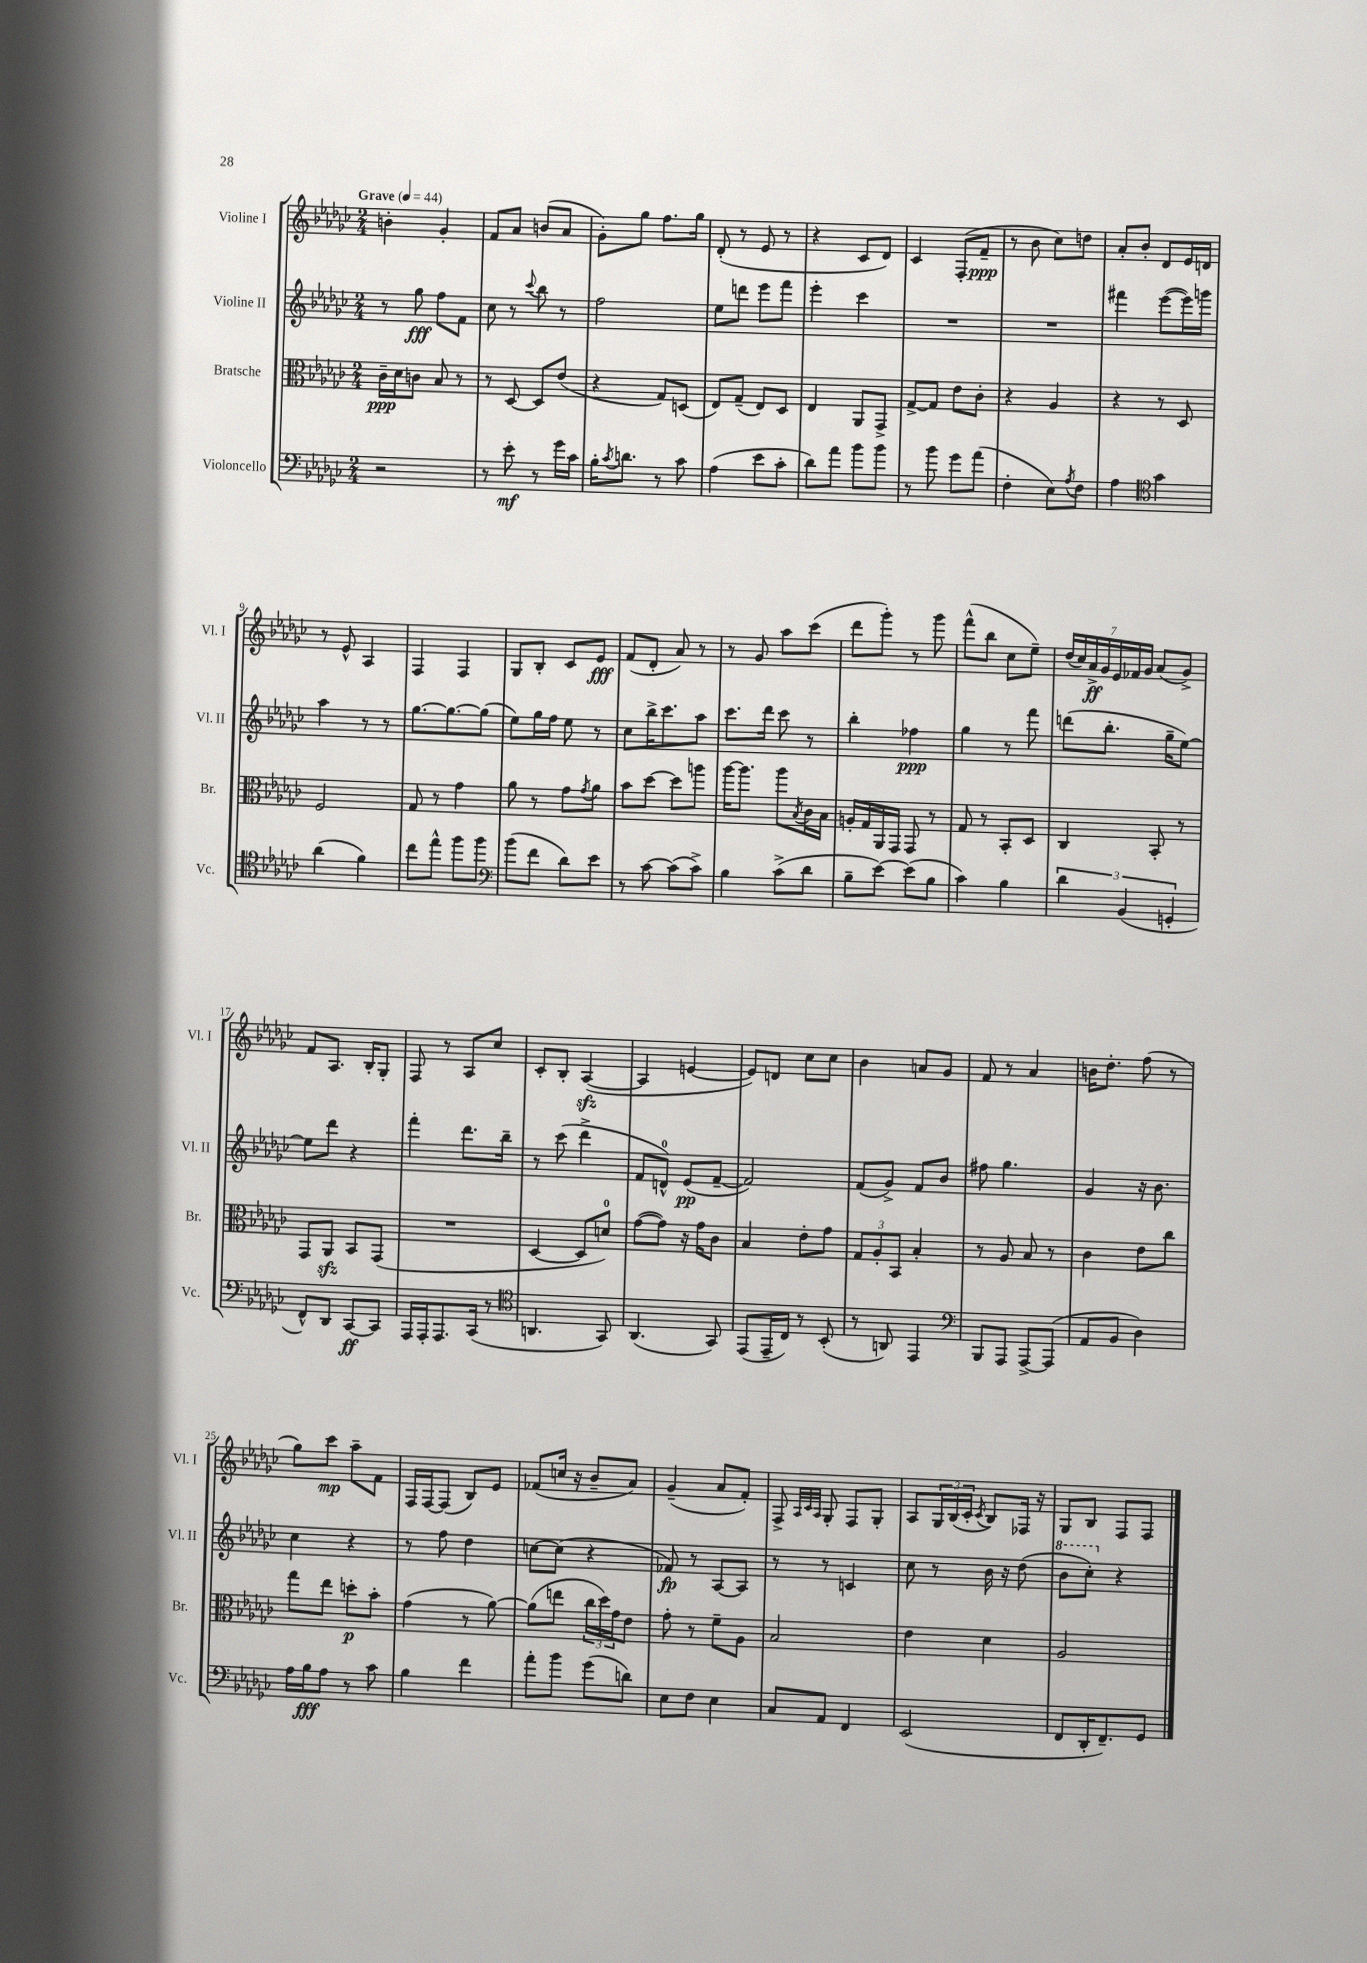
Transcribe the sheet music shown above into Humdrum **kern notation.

**kern	**dynam	**kern	**dynam	**kern	**dynam	**kern	**dynam
*part4	*part4	*part3	*part3	*part2	*part2	*part1	*part1
*staff4	*staff4	*staff3	*staff3	*staff2	*staff2	*staff1	*staff1
*I"Violoncello	*	*I"Bratsche	*	*I"Violine II	*	*I"Violine I	*
*I'Vc.	*	*I'Br.	*	*I'Vl. II	*	*I'Vl. I	*
*clefF4	*	*clefC3	*	*clefG2	*	*clefG2	*
*k[b-e-a-d-g-c-]	*	*k[b-e-a-d-g-c-]	*	*k[b-e-a-d-g-c-]	*	*k[b-e-a-d-g-c-]	*
*M2/4	*	*M2/4	*	*M2/4	*	*M2/4	*
*MM44	*	*MM44	*	*MM44	*	*MM44	*
=1	=1	=1	=1	=1	=1	=1	=1
!	!	!	!	!	!	!LO:TX:a:B:t=Grave	!
2r	.	16c-~\LL	ppp	8r	.	4bn'\	.
.	.	16d-\J	.	.	.	.	.
.	.	8cn\J	.	8gg-\	fff	.	.
.	.	8B-/	.	8ff\L	.	4g-'/	.
.	.	8r	.	8f\J	.	.	.
=2	=2	=2	=2	=2	=2	=2	=2
8r	.	8r	.	8cc-\	.	8f/L	.
8e-'\	mf	[8D-/	.	8r	.	8a-/J	.
.	.	.	.	8qqccc-/	.	.	.
8r	.	8D-/L]	.	8bb-\	.	(8bn/L	.
16g-\LL	.	(8e-/J	.	8r	.	8a-/J	.
16c-\JJ	.	.	.	.	.	.	.
=3	=3	=3	=3	=3	=3	=3	=3
16B-'\KL	.	4r	.	2ff\	.	8g-'\L)	.
8qc-/	.	.	.	.	.	.	.
8.dn\J	.	.	.	.	.	.	.
.	.	.	.	.	.	8gg-\J	.
8r	.	8G-/L)	.	.	.	8.ff\L	.
8c-\	.	(8Dn/J	.	.	.	.	.
.	.	.	.	.	.	16gg-\Jk	.
=4	=4	=4	=4	=4	=4	=4	=4
(4A-\	.	8E-/L)	.	8ee-\L	.	(8d-'/	.
.	.	(8G-~/J	.	8dddn\J	.	8r	.
8e-\L	.	8E-/L)	.	8eee-\L	.	8e-/	.
8c-'\J	.	8D-/J	.	8fff\J	.	8r	.
=5	=5	=5	=5	=5	=5	=5	=5
8d-\L)	.	4E-/	.	4eee-'\	.	4r	.
8a-\J	.	.	.	.	.	.	.
8b-\L	.	8AA-/L	.	4ccc-\	.	8c-/L	.
8b-\J	.	8GG-^/J	.	.	.	8d-/J)	.
=6	=6	=6	=6	=6	=6	=6	=6
8r	.	[8G-^/L	.	2r	.	4c-/	.
8b-\	.	8G-/J]	.	.	.	.	.
8g-\L	.	8e-\L	.	.	.	(8F'/L	.
(8a-\J	.	8c-'\J	.	.	.	8f~/J	ppp
=7	=7	=7	=7	=7	=7	=7	=7
4F'\	.	4r	.	2r	.	8r	.
.	.	.	.	.	.	8b-\	.
8E-\L)	.	4A-/	.	.	.	8cc-\L)	.
8qA-/	.	.	.	.	.	.	.
8F\J	.	.	.	.	.	8ddn\J	.
=8	=8	=8	=8	=8	=8	=8	=8
4A-\	.	4r	.	4fff#X\	.	8a-'/L	.
.	.	.	.	.	.	8b-'/J	.
*clefC4	*	*	*	*	*	*	*
4g-\	.	8r	.	([8eee-\L	.	8d-/L	.
.	.	8D-/	.	16eee-\L])	.	16e-/L	.
.	.	.	.	16gggn\JJ	.	16dn/JJ	.
!!LO:LB:g=z
=9	=9	=9	=9	=9	=9	=9	=9
(4a-\	.	2F/	.	4aa-\	.	8r	.
.	.	.	.	.	.	8e-^^/	.
4f\)	.	.	.	8r	.	4A-/	.
.	.	.	.	8r	.	.	.
=10	=10	=10	=10	=10	=10	=10	=10
8cc-\L	.	8G-/	.	[8.gg-\L	.	4F/	.
8ee-^^\J	.	8r	.	.	.	.	.
.	.	.	.	8.gg-\_	.	.	.
8ff\L	.	4g-\	.	.	.	4F/	.
8ff\J	.	.	.	(8gg-\J]	.	.	.
=11	=11	=11	=11	=11	=11	=11	=11
*clefF4	*	*	*	*	*	*	*
(8b-\L	.	8a-\	.	8ee-\L)	.	8G-/L	.
8f\J	.	8r	.	16gg-\L	.	8B-'/J	.
.	.	.	.	16ff\JJ	.	.	.
8d-\L)	.	8g-\L	.	8ee-\	.	8c-/L	.
.	.	8qg-/	.	.	.	.	.
8e-\J	.	8a-\J	.	8r	.	8e-/J	fff
=12	=12	=12	=12	=12	=12	=12	=12
8r	.	8b-\L	.	8cc-\L	.	(8f/L	.
[8c-\	.	[8dd-\J	.	16bb-^\K	.	8d-'/J	.
.	.	.	.	8.ccc-\	.	.	.
(8c-\L]	.	8dd-\L]	.	.	.	8a-/)	.
8c-^\J)	.	8aan\J	.	8aa-\J	.	8r	.
=13	=13	=13	=13	=13	=13	=13	=13
4B-\	.	[16aa-\KL	.	8.ccc-\L	.	8r	.
.	.	8.aa-\J]	.	.	.	.	.
.	.	.	.	.	.	8g-/	.
.	.	.	.	16ddd-\Jk	.	.	.
(8c-^\L	.	8aa-\L	.	8ccc-\	.	8aa-\L	.
.	.	8qB-/	.	.	.	.	.
8d-\J	.	16c-\L	.	8r	.	(8ccc-\J	.
.	.	16B-\JJ	.	.	.	.	.
=14	=14	=14	=14	=14	=14	=14	=14
8B-~\L	.	16An'/LL	.	4bb-'\	.	8ddd-\L	.
.	.	16G-/	.	.	.	.	.
[8e-\J)	.	16AA-/	.	.	.	8ggg-'\J)	.
.	.	16GG-/JJ	.	.	.	.	.
(8e-\L]	.	8GG-/	.	4ff-X\	ppp	8r	.
8B-\J	.	8r	.	.	.	8ggg-\	.
=15	=15	=15	=15	=15	=15	=15	=15
4c-\)	.	8G-/	.	4gg-\	.	(8fff^^\L	.
.	.	8r	.	.	.	8bb-\J	.
4B-\	.	8BB-'/L	.	8r	.	8cc-\L	.
.	.	8D-/J	.	8fff\	.	8ee-~\J)	.
=16	=16	=16	=16	=16	=16	=16	=16
6d-\	.	4C-/	.	(8dddn\L	.	(28dd-/LL	.
.	.	.	.	.	.	28cc-/)	.
.	.	.	.	.	.	28a-^/	ff
.	.	.	.	.	.	28g-/	.
.	.	.	.	8.bb-'\J	.	.	.
.	.	.	.	.	.	28e-/	.
(6BB-/	.	.	.	.	.	.	.
.	.	.	.	.	.	28f-X/	.
.	.	.	.	.	.	28g-/JJ	.
.	.	8BB-'/	.	.	.	(8a-/L	.
.	.	.	.	16gg-~\KL	.	.	.
6GGn'/	.	.	.	.	.	.	.
.	.	8r	.	[8ee-\J)	.	8g-^/J)	.
!!LO:LB:g=z
=17	=17	=17	=17	=17	=17	=17	=17
8FF^^/L)	.	8GG-/L	.	8ee-\L]	.	8f/L	.
8DD-/J	.	8AA-zz/J	.	8ddd-\J	.	8.A-/J	.
[8CC-/L	ff	8BB-/L	.	4r	.	.	.
.	.	.	.	.	.	16B-'/KL	.
8CC-/J]	.	(8GG-/J	.	.	.	8G-'/J	.
=18	=18	=18	=18	=18	=18	=18	=18
16AAA-/LL	.	2r	.	4fff'\	.	8F/	.
16AAA-'/J	.	.	.	.	.	.	.
8.AAA-/	.	.	.	.	.	8r	.
.	.	.	.	8.ddd-\L	.	8A-/L	.
(16CC-/Jk	.	.	.	.	.	.	.
8r	.	.	.	.	.	8cc-/J	.
.	.	.	.	16bb-~\Jk	.	.	.
=19	=19	=19	=19	=19	=19	=19	=19
*clefC4	*	*	*	*	*	*	*
4.AAn/	.	[4D-/	.	8r	.	8c-'/L	.
.	.	.	.	(8ccc-\	.	8B-'/J	.
.	.	8D-/L]	.	4ddd-^\	.	([4A-zz/	.
8GG-/)	.	8dn/J)	.	.	.	.	.
=20	=20	=20	=20	=20	=20	=20	=20
(4.AA-/	.	([8g-\L	.	8f/L	.	4A-/]	.
.	.	8g-\J])	.	8dn^^/J)	.	.	.
.	.	16r	.	(8e-/L	pp	[4en/	.
.	.	16g-\KL	.	.	.	.	.
8GG-/)	.	8c-\J	.	[8f~/J	.	.	.
=21	=21	=21	=21	=21	=21	=21	=21
(8EE-/L	.	4B-/	.	2f/])	.	8e/L])	.
16EE-~/L	.	.	.	.	.	8dn/J	.
16C-/JJ)	.	.	.	.	.	.	.
8r	.	8e-'\L	.	.	.	8cc-\L	.
(8BB-'/	.	8g-\J	.	.	.	8cc-\J	.
=22	=22	=22	=22	=22	=22	=22	=22
8r	.	12G-/L	.	(8f/L	.	4b-\	.
.	.	12A-'/	.	.	.	.	.
8AAn/)	.	.	.	8g-^/J)	.	.	.
.	.	12BB-/J	.	.	.	.	.
4EE-/	.	4B-'/	.	8f/L	.	8an/L	.
.	.	.	.	8b-/J	.	8g-/J	.
=23	=23	=23	=23	=23	=23	=23	=23
*clefF4	*	*	*	*	*	*	*
8BBB-/L	.	8r	.	8ff#X\	.	8f/	.
8AAA-/J	.	8A-/	.	4.gg-\	.	8r	.
[8AAA-^/L	.	8B-/	.	.	.	4a-/	.
(8AAA-/J]	.	8r	.	.	.	.	.
=24	=24	=24	=24	=24	=24	=24	=24
8AA-/L	.	4c-\	.	4g-/	.	16bn\KL	.
.	.	.	.	.	.	8.dd-'\J	.
8BB-/J	.	.	.	.	.	.	.
4D-\)	.	8e-\L	.	16r	.	(8ff\	.
.	.	.	.	8.b-\	.	.	.
.	.	8cc-\J	.	.	.	8r	.
!!LO:LB:g=z
=25	=25	=25	=25	=25	=25	=25	=25
16A-\LL	.	8gg-\L	.	4cc-\	.	8gg-\L)	.
16B-\J	fff	.	.	.	.	.	.
8A-\J	.	8ee-\J	.	.	.	8ccc-\J	mp
8r	.	8ddn'\L	p	4r	.	8aa-~\L	.
8c-\	.	8b-'\J	.	.	.	8f\J	.
=26	=26	=26	=26	=26	=26	=26	=26
4B-\	.	(4g-\	.	8r	.	16F/LL	.
.	.	.	.	.	.	[16F/J	.
.	.	.	.	8ff\	.	(8F/J]	.
4f\	.	8r	.	4dd-\	.	8B-/L)	.
.	.	[8a-\)	.	.	.	8e-/J	.
=27	=27	=27	=27	=27	=27	=27	=27
8a-'\L	.	(8a-\L]	.	[8ccn\L	.	(8f-X/L	.
8b-\J	.	8een\J	.	(8cc\J]	.	16ccn/Jk	.
.	.	.	.	.	.	16r	.
(8g-\L	.	24cc-\LL	.	4r	.	8b-~/L	.
.	.	24dd-\)	.	.	.	.	.
.	.	24g-\J	.	.	.	.	.
8dn\J)	.	8e-\J	.	.	.	8a-/J)	.
=28	=28	=28	=28	=28	=28	=28	=28
8E-\L	.	8g-'\	.	8f-X/)	fp	(4g-~/	.
8F\J	.	8r	.	8r	.	.	.
4E-\	.	8f~\L	.	[8A-/L	.	8a-/L	.
.	.	8A-\J	.	8A-/J]	.	8f'/J)	.
=29	=29	=29	=29	=29	=29	=29	=29
8C-/L	.	2B-/	.	8r	.	8F^/	.
.	.	.	.	.	.	32qqA-/LLL	.
.	.	.	.	.	.	32qqc-/	.
.	.	.	.	.	.	32qqA-/JJJ	.
8AA-/J	.	.	.	8r	.	8G-'/	.
4FF/	.	.	.	4cn/	.	8F/L	.
.	.	.	.	.	.	8G-'/J	.
=30	=30	=30	=30	=30	=30	=30	=30
(2EE-/	.	4e-\	.	8cc-\	.	8A-/L	.
.	.	.	.	8r	.	24G-/L	.
.	.	.	.	.	.	(24B-/	.
.	.	.	.	.	.	24c-'/JJ	.
.	.	.	.	.	.	8qc-/	.
.	.	4d-\	.	16b-\	.	8B-/L)	.
.	.	.	.	16r	.	.	.
.	.	.	.	(8dd-\	.	16F-X/Jk	.
.	.	.	.	.	.	16r	.
=31	=31	=31	=31	=31	=31	=31	=31
*	*	*	*	*8va	*	*	*
8FF/L	.	2A-/	.	8bb-\L	.	8G-/L	.
16DD-'/K	.	.	.	8ccc-'\J)	.	8B-/J	.
8.FF~/)	.	.	.	.	.	.	.
*	*	*	*	*X8va	*	*	*
.	.	.	.	4r	.	8F/L	.
8GG-/J	.	.	.	.	.	8F/J	.
==	==	==	==	==	==	==	==
*-	*-	*-	*-	*-	*-	*-	*-
